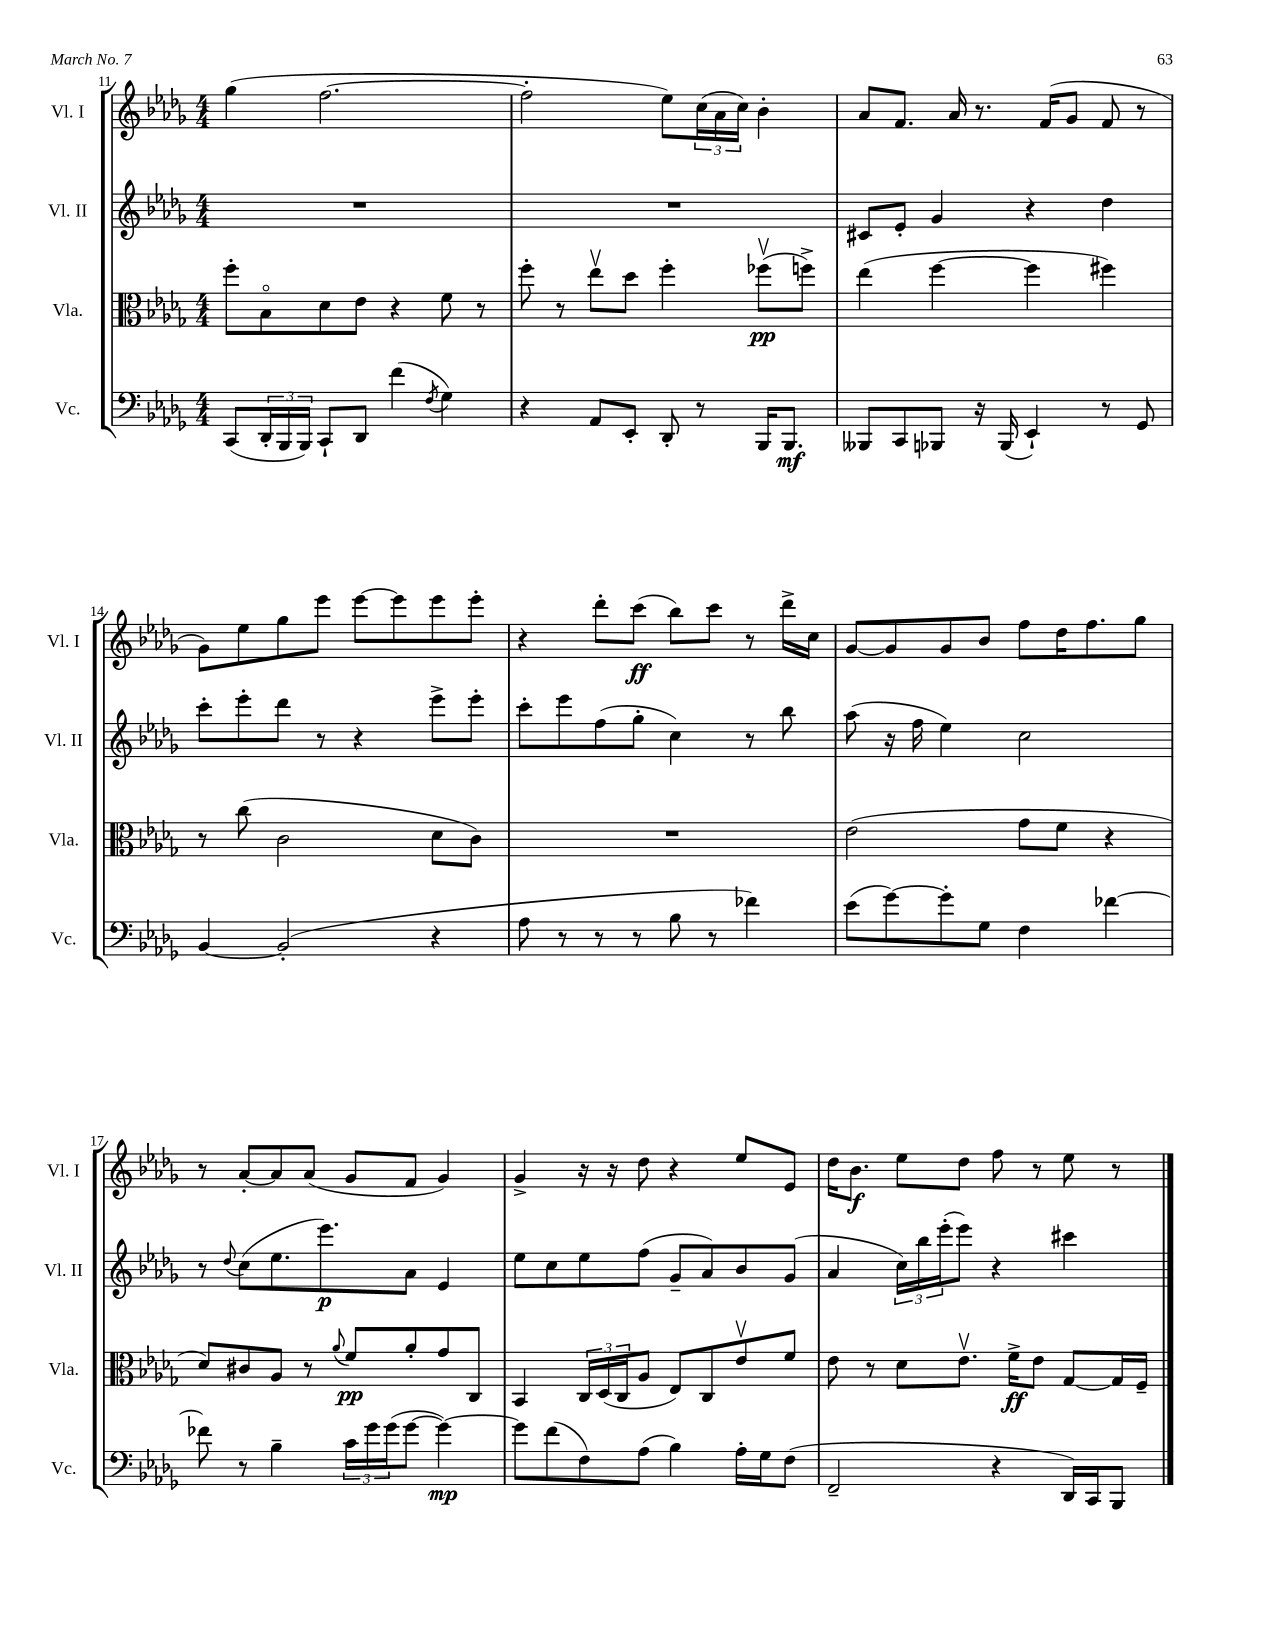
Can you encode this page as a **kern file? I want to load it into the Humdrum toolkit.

**kern	**kern	**kern	**kern
*staff4	*staff3	*staff2	*staff1
*clefF4	*clefC3	*clefG2	*clefG2
*k[b-e-a-d-g-]	*k[b-e-a-d-g-]	*k[b-e-a-d-g-]	*k[b-e-a-d-g-]
*M4/4	*M4/4	*M4/4	*M4/4
(8CC/L	8ff'\L	1r	(4gg-\
24DD-'/L	8B-o\	.	.
24BBB-/	.	.	.
24BBB-/JJ)	.	.	.
8CC`/L	8d-\	.	[2.ff\
8DD-/J	8e-\J	.	.
(4f\	4r	.	.
8qF/	.	.	.
4G-\)	8f\	.	.
.	8r	.	.
=	=	=	=
4r	8ff'\	1r	2ff'\]
.	8r	.	.
8AA-/L	8ee-v\L	.	.
8EE-'/J	8dd-\J	.	.
8DD-'/	4ff'\	.	8ee-\L)
8r	.	.	(24cc\L
.	.	.	24a-\
.	.	.	24cc\JJ)
16BBB-/LK	(8ff-v\L	.	4b-'\
8.BBB-/J	.	.	.
.	8ff^\J)	.	.
=	=	=	=
8BBB--/L	(4ee-\	8c#/L	8a-/L
8CC/	.	8e-'/J	8.f/J
8BBB-/J	[4ff\	4g-/	.
.	.	.	16a-/
16r	.	.	8.r
(16BBB-/	.	.	.
4EE-`/)	4ff\]	4r	.
.	.	.	(16f/LK
.	.	.	8g-/J
8r	4ff#\)	4dd-\	8f/
8GG-/	.	.	8r
=	=	=	=
[4BB-/	8r	8ccc'\L	8g-\L)
.	(8cc\	8eee-'\	8ee-\
(2BB-'/]	2c\	8ddd-\J	8gg-\
.	.	8r	8eee-\J
.	.	4r	[8eee-\L
.	.	.	8eee-\]
4r	8d-\L	8eee-^\L	8eee-\
.	8c\J)	8eee-'\J	8eee-'\J
=	=	=	=
8A-\	1r	8ccc'\L	4r
8r	.	8eee-\	.
8r	.	(8ff\	8ddd-'\L
8r	.	8gg-'\J	(8ccc\J
8B-\	.	4cc\)	8bb-\L)
8r	.	.	8ccc\J
4f-\)	.	8r	8r
.	.	8bb-\	16ddd-^\LL
.	.	.	16cc\JJ
=	=	=	=
(8e-\L	(2e-\	(8aa-\	[8g-/L
[8g-\)	.	16r	8g-/]
.	.	16ff\	.
8g-'\]	.	4ee-\)	8g-/
8G-\J	.	.	8b-/J
4F\	8g-\L	2cc\	8ff\L
.	8f\J	.	16dd-\K
.	.	.	8.ff\
[4f-\	4r	.	.
.	.	.	8gg-\J
=	=	=	=
8f-\]	8d-/L)	8r	8r
.	.	8qqdd-/	.
8r	8c#/	(8cc\L	[8a-'/L
4B-~\	8A-/J	8.ee-\	8a-/]
.	8r	.	(8a-/J
.	.	8.eee-\)	.
.	8qqa-/	.	.
24c\LL	8f/L	.	8g-/L
24g-\	.	.	.
(24g-\J	.	.	.
[8g-\J	8a-'/	8a-\J	8f/J
4g-\_)	8g-/	4e-/	4g-/)
.	8C/J	.	.
=	=	=	=
8g-\]L	4BB-/	8ee-\L	4g-^/
(8f\	.	8cc\	.
8F\)	24C/LL	8ee-\	16r
.	(24D-/	.	.
.	.	.	16r
.	24C/J	.	.
(8A-\J	8A-/J	(8ff\J	8dd-\
4B-\)	8E-/L)	8g-~/L	4r
.	8C/	8a-/)	.
16A-'\LL	8e-v/	8b-/	8ee-/L
16G-\J	.	.	.
(8F\J	8f/J	(8g-/J	8e-/J
=	=	=	=
2FF~/	8e-\	4a-/	16dd-\LK
.	.	.	8.b-\J
.	8r	.	.
.	8d-\L	24cc\LL)	8ee-\L
.	.	24bb-\	.
.	.	(24eee-'\J	.
.	8.e-v\J	8eee-\J)	8dd-\J
4r	.	4r	8ff\
.	16f^\LK	.	.
.	8e-\J	.	8r
16DD-/LL)	[8G-/L	4ccc#\	8ee-\
16CC/J	.	.	.
8BBB-/J	16G-/]L	.	8r
.	16F~/JJ	.	.
==	==	==	==
*-	*-	*-	*-
